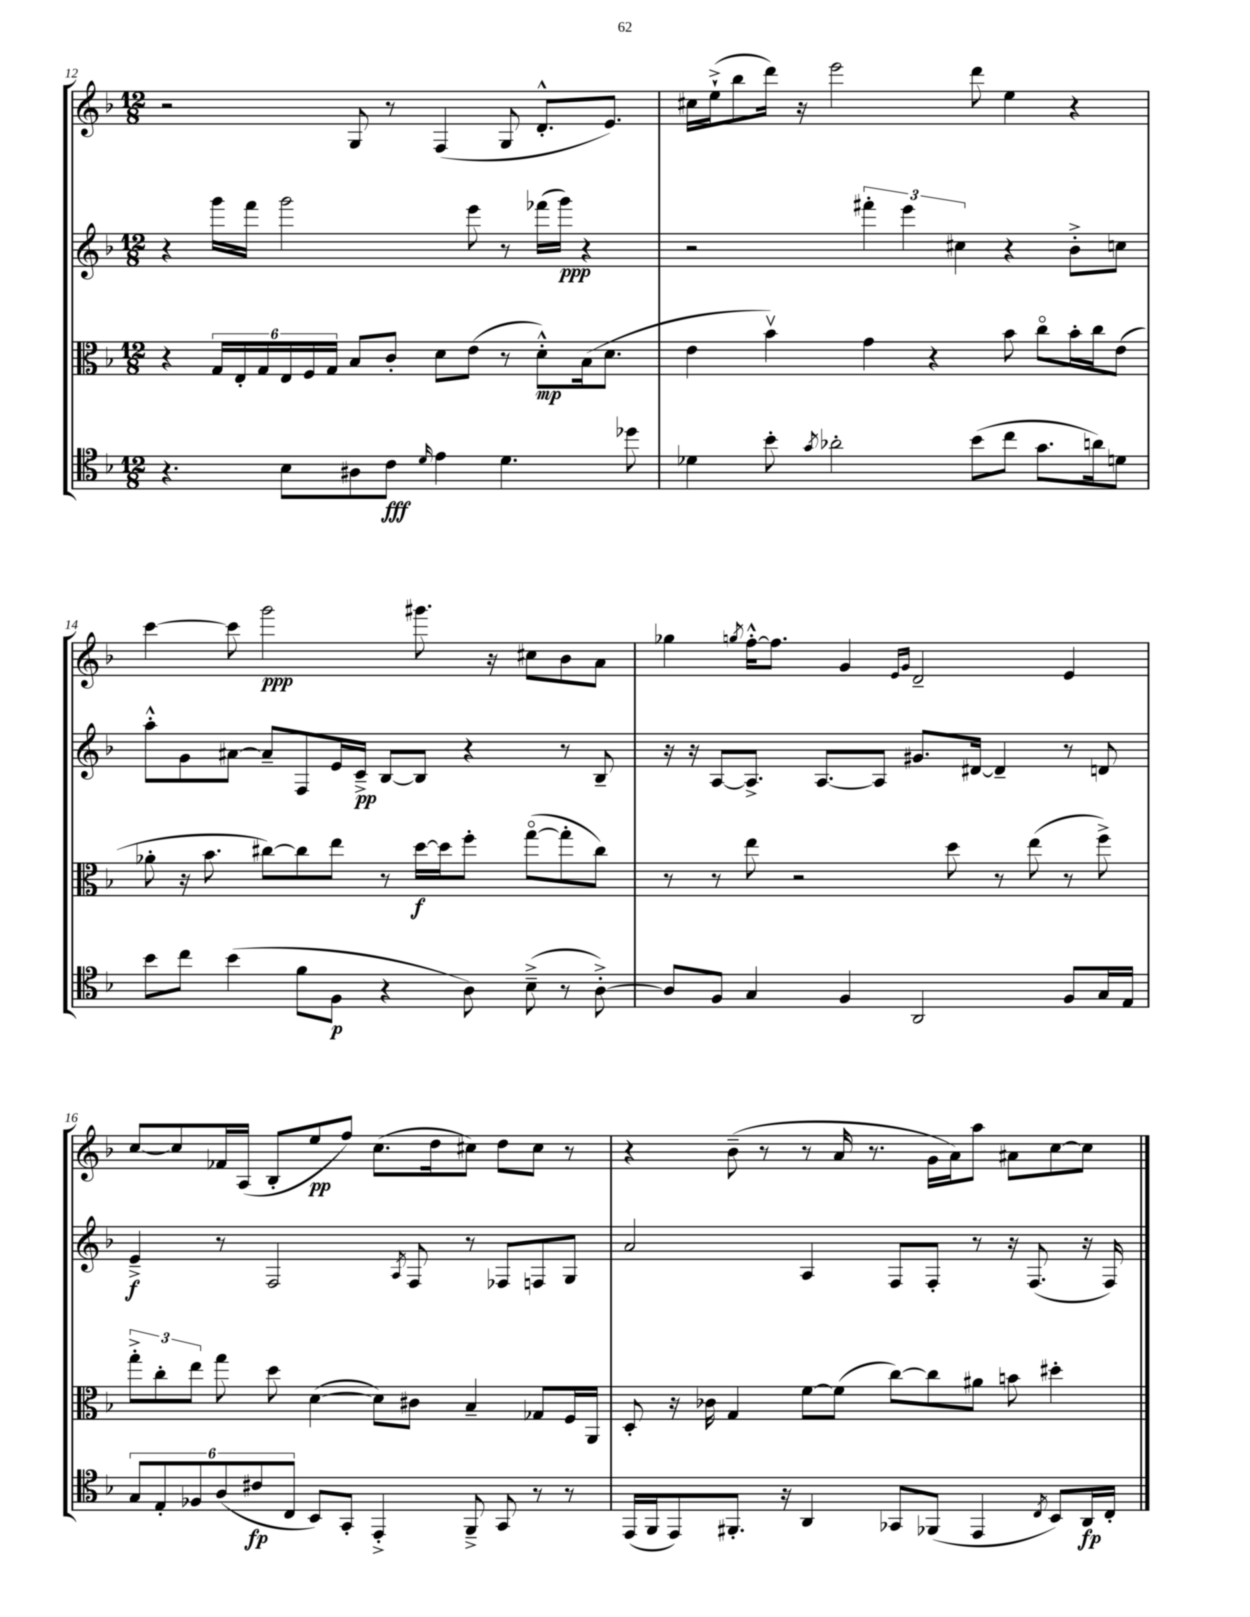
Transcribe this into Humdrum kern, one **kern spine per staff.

**kern	**kern	**kern	**kern
*staff4	*staff3	*staff2	*staff1
*clefC4	*clefC3	*clefG2	*clefG2
*k[b-]	*k[b-]	*k[b-]	*k[b-]
*M12/8	*M12/8	*M12/8	*M12/8
4.r	4r	4r	2r
.	24G/LL	16ggg\LL	.
.	24E'/	.	.
.	.	16fff\JJ	.
.	24G/	.	.
8B-\L	24E/	2ggg\	.
.	24F/	.	.
.	24G/JJ	.	.
8A#\	8B-/L	.	8G/
8c\J	8c'/J	.	8r
16qqd/	.	.	.
4e\	8d\L	.	(4F/
.	(8e\J	8eee\	.
4.d\	8r	8r	8G/
.	8d'^^\L)	(16fff-\LL	8.d'^^/L
.	.	16ggg\JJ)	.
.	(16B-\k	4r	.
.	8.d\J	.	8.e/J)
8dd-\	.	.	.
=	=	=	=
4d-\	4e\	2r	16cc#\LL
.	.	.	(16ee`^\J
.	.	.	8bb-\
8b-'\	4b-v\)	.	16ddd\Jk)
.	.	.	16r
8qg/	.	.	.
2a-'\	.	.	2eee\
.	4g\	6fff#'\	.
.	.	6eee\	.
.	4r	.	.
.	.	6cc#\	.
(8b-\L	.	.	8ddd\
8cc\J	8b-\	4r	4ee\
8.g\L	8cco\L	.	.
.	16b-'\L	8b-'^\L	4r
16a\k)	16cc\J	.	.
8d\J	(8e\J	8cc\J	.
=	=	=	=
8b-\L	8a-'\	8aa'^^\L	[4ccc\
8cc\J	16r	8g\	.
.	8.b-\	.	.
(4b-\	.	[8a#\J	8ccc\]
.	[8cc#\L)	8a#~/]L	2ggg\
8f\L	8cc#\]	8F/	.
8F\J	8ee\J	16e/L	.
.	.	16c~^/JJ	.
4r	8r	[8B-/L	.
.	[16dd\LL	8B-/]J	8.ggg#\
.	16dd\]J	.	.
8A\)	8ff'\J	4r	.
.	.	.	16r
(8B-~^\	([8ggo\L	.	8cc#\L
8r	8gg'\]	8r	8b-\
[8A'^\)	8cc#\J)	8B-~/	8a\J
=	=	=	=
8A/]L	8r	16r	4gg-\
.	.	16r	.
8F/J	8r	[8A/L	.
.	.	.	8qgg/
4G/	8ee\	8.A^/]J	[16ff'^^\LK
.	.	.	8.ff\]J
.	2r	.	.
.	.	[8.A/L	.
4F/	.	.	4g/
.	.	8A/]J	.
.	.	.	16qqe/LL
.	.	.	16qqg/JJ
2AA/	.	8.g#/L	2d~/
.	8dd\	.	.
.	.	[16d#/Jk	.
.	8r	4d#~/]	.
.	(8ee\	.	.
8F/L	8r	8r	4e/
16G/L	8ff^\)	8d/	.
16E/JJ	.	.	.
=	=	=	=
12G/L	12gg'^\L	4e~^/	[8cc/L
12E'/	12cc'\	.	.
.	.	.	8cc/]
12F-/	12ee\J	.	.
(12A/	8gg\	8r	16f-/L
.	.	.	(16A/JJ
12c#/	.	.	.
.	8dd\	2F/	8B-'/L
12C/J	.	.	.
8BB-/L)	([4d\	.	8ee/
8GG'/J	.	.	8ff/J)
4EE'^/	8d\]L)	.	(8.cc\L
.	.	8qA/	.
.	8c#\J	8F/	.
.	.	.	16dd\k
8FF~^/	4B-~/	8r	8cc#\J)
8GG/	.	8F-/L	8dd\L
8r	8G-/L	8F/	8cc#\J
8r	16F/L	8G/J	8r
.	16AA/JJ	.	.
=	=	=	=
(16EE/LL	8D'/	2a/	4r
16FF/J	.	.	.
8EE/)	16r	.	.
.	16c-\	.	.
8.FF#'/J	4G/	.	(8b-~\
.	.	.	8r
16r	.	.	.
4AA/	[8f\L	4A/	8r
.	(8f\]J	.	16a/
.	.	.	8.r
8GG-/L	[8cc\L)	8F/L	.
(8FF-/J	8cc\]	8F'/J	16g\LL
.	.	.	16a\J)
4EE/	8a#\J	8r	8aa\J
.	8b\	16r	8a#\L
.	.	(8.F/	.
8qC/	.	.	.
8BB-/L)	4dd#'\	.	[8cc\
16AA/L	.	16r	8cc\]J
16C'/JJ	.	16F/)	.
==	==	==	==
*-	*-	*-	*-
